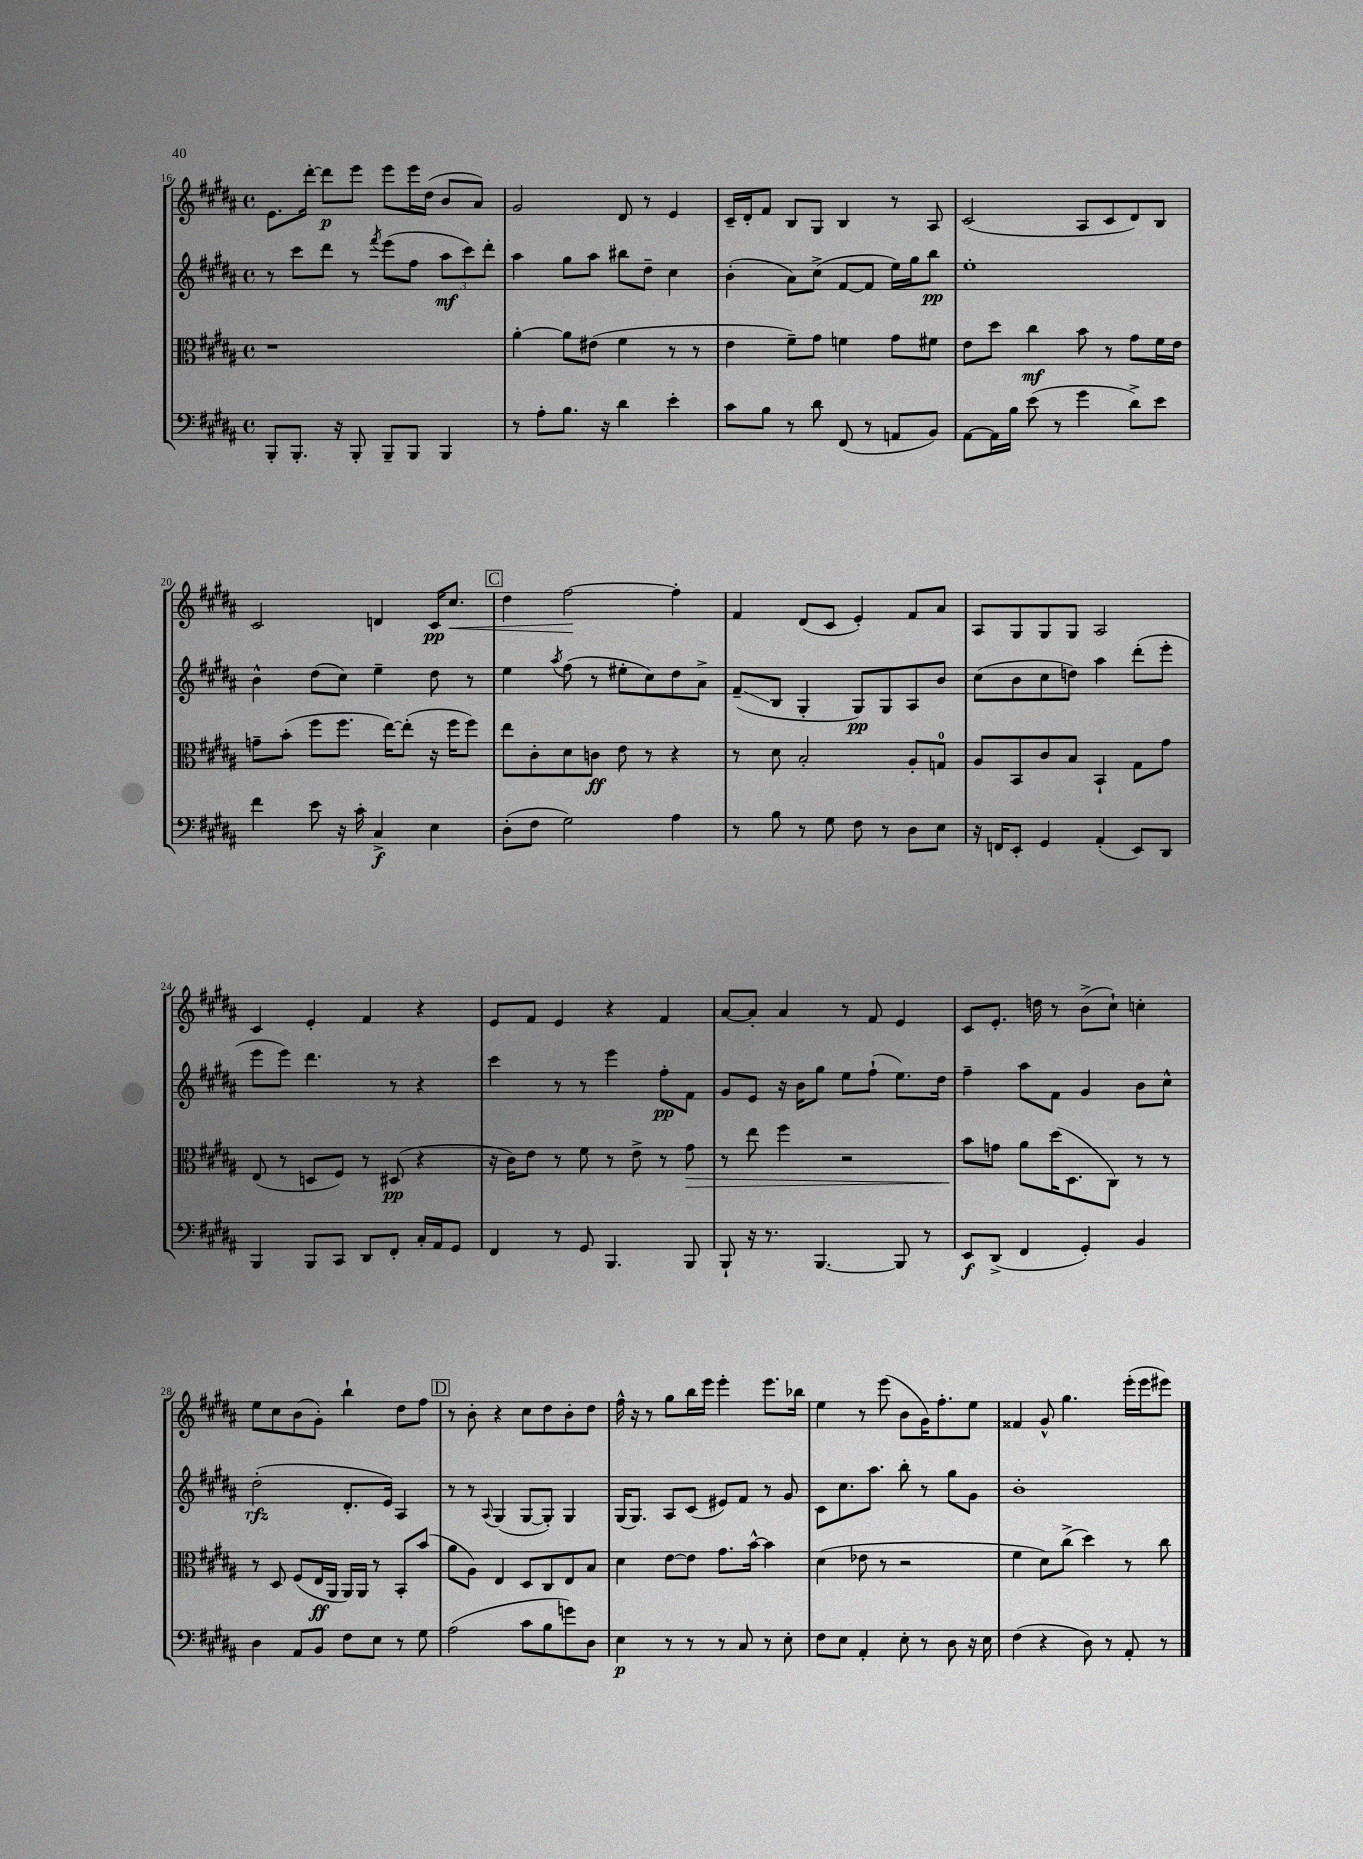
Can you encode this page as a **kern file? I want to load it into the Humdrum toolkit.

**kern	**kern	**kern	**kern
*staff4	*staff3	*staff2	*staff1
*clefF4	*clefC3	*clefG2	*clefG2
*k[f#c#g#d#a#]	*k[f#c#g#d#a#]	*k[f#c#g#d#a#]	*k[f#c#g#d#a#]
*M4/4	*M4/4	*M4/4	*M4/4
*met(c)	*met(c)	*met(c)	*met(c)
8BBB'	1r	8r	8.e
8.BBB'	.	8ccc#	.
.	.	.	[16ddd#'
.	.	8ddd#	8ddd#]
16r	.	.	.
8BBB'	.	8r	8eee
.	.	8qfff#	.
8BBB~	.	(8eee	8eee
8BBB	.	8ff#	16eee
.	.	.	(16dd#
4BBB	.	12aa#	8b
.	.	12ccc#)	.
.	.	.	8a#)
.	.	12ddd#'	.
=	=	=	=
8r	[4a#'	4aa#	2g#
8A#'	.	.	.
8.B	8a#]	8gg#	.
.	(8e#	8aa#	.
16r	.	.	.
4d#	4f#	8bb#	8d#
.	.	8dd#~	8r
4e'	8r	4cc#	4e
.	8r	.	.
=	=	=	=
8c#	4e	(4b'	16c#~
.	.	.	16d#'
8B	.	.	8f#
8r	8f#~)	8a#)	8B
8d#	8g#	(8cc#^	8G#
(8FF#	4f	[8f#	4B
8r	.	8f#]	.
8AA	8g#	16ee)	8r
.	.	16gg#	.
8BB)	8f#	8bb	8A#
=	=	=	=
[8AA#	8e	1ee'	(2c#
16AA#]	8dd#	.	.
16B	.	.	.
(8e	4cc#	.	.
8r	.	.	.
4g#	8b	.	8A#
.	8r	.	8c#
8d#^)	8g#	.	8d#)
8e	16f#	.	8B
.	16e	.	.
=	=	=	=
4f#	8g~	4b^^	2c#
.	(8b'	.	.
8e	8ff#	(8dd#	.
16r	8.ff#	8cc#)	.
16c#'	.	.	.
4C#^	.	4ee~	4d
.	[16ee)	.	.
.	(8ee']	.	.
4E	16r	8dd#	16c#
.	16ff#	.	8.cc#
.	8ff#)	8r	.
=	=	=	=
(8D#'	8ee	4ee	4dd#
8F#	8c#'	.	.
.	.	8qaa#	.
2G#)	8d#	(8ff#	[2ff#
.	8c	8r	.
.	8e	8ee#'	.
.	8r	8cc#)	.
4A#	4r	8dd#	4ff#']
.	.	8a#^	.
=	=	=	=
8r	8r	(8f#~	4f#
8B	8d#	8B	.
8r	2B'	4G#'	(8d#
8G#	.	.	8c#
8F#	.	8G#)	4e')
8r	.	8G#	.
8D#	8A#'	8A#	8f#
8E	8G	8b	8a#
=	=	=	=
16r	8A#	(8cc#	8A#
16FF	.	.	.
8EE'	8BB	8b	8G#
4GG#	8c#	8cc#	8G#
.	8B	8dd)	8G#
(4AA#'	4BB`	4aa#	2A#
8EE)	8G#	(8ddd#'	.
8DD#	8g#	8eee'	.
=	=	=	=
4BBB	(8E	8eee	4c#
.	8r	8eee)	.
8BBB	8D	4.ddd#	4e'
8CC#	8F#)	.	.
8DD#	8r	.	4f#
8FF#'	(8D#	8r	.
16C#'	4r	4r	4r
16AA#	.	.	.
8GG#	.	.	.
=	=	=	=
4FF#	16r	4ccc#	8e
.	16c#)	.	.
.	8e	.	8f#
8r	8r	8r	4e
8GG#	8f#	8r	.
4.BBB	8r	4eee	4r
.	8e^	.	.
.	8r	8ff#'	4f#
8BBB	8g#	8f#	.
=	=	=	=
8BBB`	8r	8g#	[8a#
16r	8ee	8e	8a#']
8.r	.	.	.
.	4ff#	16r	4a#
.	.	16b	.
[4.BBB	.	8gg#	.
.	2r	8ee	8r
.	.	(8ff#`	8f#
8BBB]	.	8.ee)	4e
8r	.	.	.
.	.	16dd#	.
=	=	=	=
8EE	8b	4ff#~	8c#
(8DD#^	8g	.	8.e'
4FF#	8a#	8aa#	.
.	.	.	16dd
.	(16dd#	8f#	8r
.	8.D#	.	.
4GG#')	.	4g#	(8b^
.	8C#)	.	8cc#`)
4BB	8r	8b	4cc'
.	8r	8cc#^^	.
=	=	=	=
4D#	8r	(2dd#'	8ee
.	8D#	.	8cc#
8AA#	(8F#	.	(8b
8BB	16E	.	8g#')
.	16AA#	.	.
8F#	16AA#)	8.d#'	4bb`
.	16AA#	.	.
8E	8r	.	.
.	.	16e)	.
8r	8BB'	4A#	8dd#
8G#	(8b	.	8ff#
=	=	=	=
(2A#	8a#	8r	8r
.	8A#)	8r	8b'
.	.	8qqA#	.
.	4E	(4G#	4r
8c#	8D#	[8G#	8cc#
8B	8C#	8G#'])	8dd#
8g)	8E	4G#	8b'
8D#	8B	.	8dd#
=	=	=	=
4E	4d#	(16G#	16ff#^^
.	.	8.G#)	16r
.	.	.	8r
8r	[8e	8A#	8gg#
8r	8e]	(8c#	16bb
.	.	.	16eee
8r	8.g#	8e#)	4eee'
8C#	.	8f#	.
.	[16b^^	.	.
8r	4b]	8r	8.eee
8E'	.	8g#	.
.	.	.	16bb-
=	=	=	=
8F#	(4d#	8c#	4ee
8E	.	8.cc#	.
4AA#'	8e-	.	8r
.	.	8.aa#	.
.	8r	.	(8eee
8E'	2r	8bb'	8b
8r	.	8r	16g#)
.	.	.	8.ff#'
8D#	.	8gg#	.
16r	.	8g#	8ee
16E	.	.	.
=	=	=	=
(4F#	4f#	1b'	4f##
4r	8d#)	.	8g#^^
.	(8cc#^	.	4.gg#
8D#)	4dd#)	.	.
8r	.	.	.
8AA#'	8r	.	(16eee'
.	.	.	16eee
8r	8cc#	.	8eee#)
==	==	==	==
*-	*-	*-	*-
